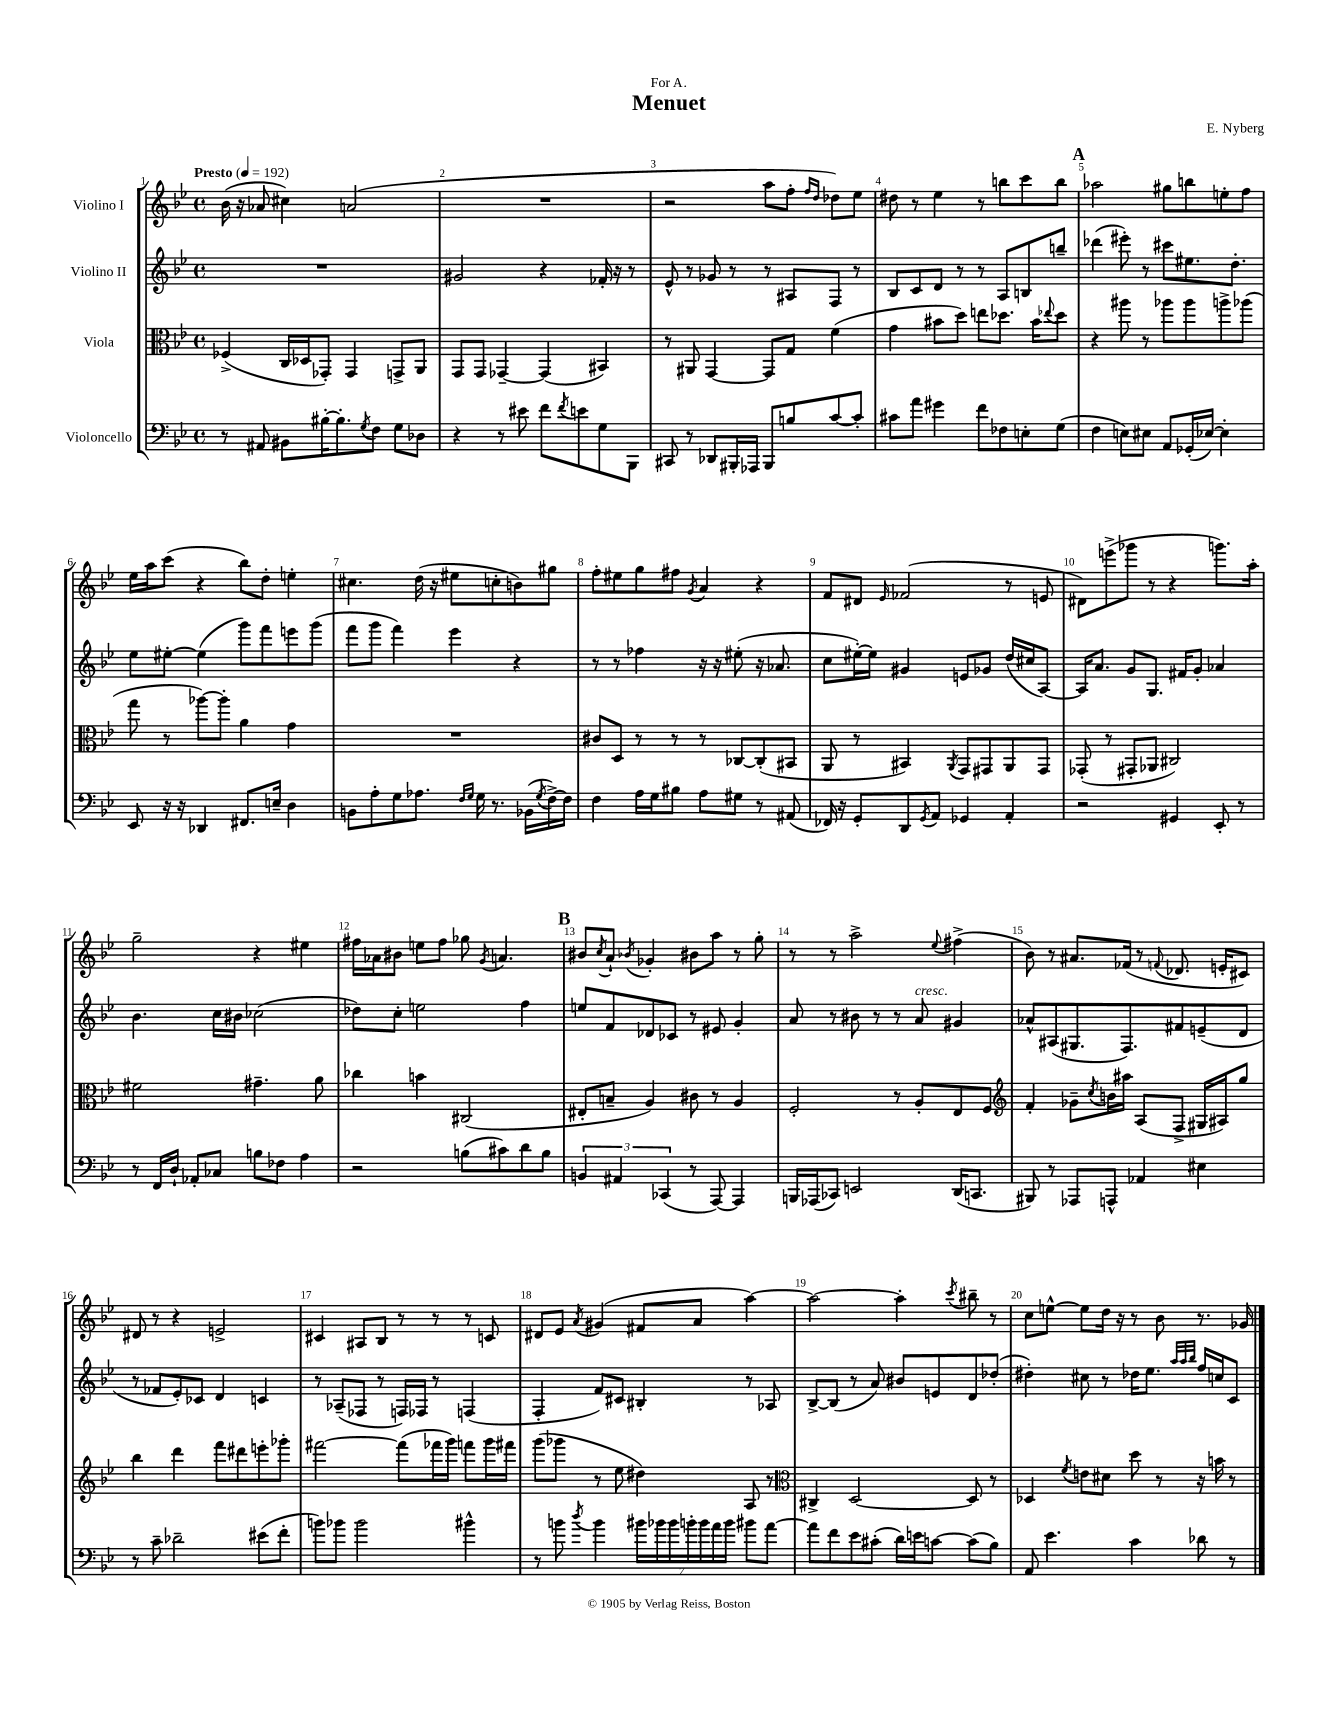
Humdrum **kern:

**kern	**kern	**kern	**kern
*staff4	*staff3	*staff2	*staff1
*clefF4	*clefC3	*clefG2	*clefG2
*k[b-e-]	*k[b-e-]	*k[b-e-]	*k[b-e-]
*M4/4	*M4/4	*M4/4	*M4/4
*met(c)	*met(c)	*met(c)	*met(c)
*MM192	*MM192	*MM192	*MM192
8r	(4F-^	1r	(16b-
.	.	.	16r
8AA#	.	.	8a-
8BB#	16C	.	4cc#)
.	16D-	.	.
[16B#'	8GG-')	.	.
8.B#']	.	.	.
.	4GG-	.	(2a
8qG	.	.	.
8F	.	.	.
8G	8GG^	.	.
8D-	8AA	.	.
=	=	=	=
4r	8GG	2g#	1r
.	8GG	.	.
8r	[4GG-~	.	.
8e#	.	.	.
8f	(4GG-]	4r	.
8qf	.	.	.
8e	.	.	.
8G	4BB#)	16f-'	.
.	.	16r	.
8BBB-	.	8r	.
=	=	=	=
8CC#	8r	8e-^^	2r
8r	8AA#	8r	.
8DD-	[4GG	8g-	.
16BBB#'	.	8r	.
16AAA-	.	.	.
8BBB#	8GG]	8r	8aa
8B	8G	8A#	8ff'
.	.	.	16qqff
.	.	.	16qqdd
[8c	(4f	8F	8dd-)
8c']	.	8r	8ee-
=	=	=	=
8c#	4g	8B-	8dd#
8a	.	8c	8r
4g#	8b#	8d	4ee-
.	8dd)	8r	.
8f	8ee	8r	8r
8F-	8.dd-	8A	8bb
8E'	.	8B	8ccc
.	16b#	.	.
.	8qqee-	.	.
(8G	8dd-	8bb~	8bb
=	=	=	=
4F	4r	(4ddd-	2aa-
8E)	8aa#	8eee#')	.
8E#	8r	8r	.
8AA	8aa-	8ccc#	8gg#
(16GG-'	8aa-	8.ee#	8bb
[16E-)	.	.	.
4E-']	8aa^	.	8ee'
.	.	8.dd'	.
.	(8aa-	.	8ff
=	=	=	=
8EE-	8gg	8ee-	16ee-
.	.	.	16aa
16r	8r	[8ee#'	(8ccc
16r	.	.	.
4DD-	[8aa-)	(4ee#]	4r
.	8aa-']	.	.
8.FF#	4a	8ggg)	8bb-)
.	.	8fff	8dd'
16E~	.	.	.
4D	4g	8eee	4ee'
.	.	(8ggg	.
=	=	=	=
8BB	1r	8fff	4.cc#
8A'	.	8ggg	.
8G	.	4fff)	.
8.A-	.	.	(16dd
.	.	.	16r
.	.	4eee-	8ee#
16qqF	.	.	.
16qqG	.	.	.
16G	.	.	.
8.r	.	.	8cc'
.	.	4r	8b)
(16BB-	.	.	.
8qG	.	.	.
[16F^)	.	.	8gg#
16F]	.	.	.
=	=	=	=
4F	8c#	8r	8ff'
.	8D	8r	8ee#
16A	8r	4ff-	8gg
16G	.	.	.
8B#	8r	.	8ff#
.	.	.	8qg
8A	8r	16r	4a
.	.	16r	.
8G#	[8C-	(8ee#'	.
8r	(8C-']	16r	4r
.	.	8.a-	.
(8AA#	8BB#	.	.
=	=	=	=
16FF-)	8AA	8cc	8f
16r	.	.	.
8GG'	8r	[16ee#')	8d#
.	.	16ee#]	.
.	.	.	16qqe-
8DD	4BB#)	4g#	(2f-
8qGG	.	.	.
8AA	.	.	.
.	8qAA	.	.
4GG-	8GG	8e	.
.	8GG#	8g-	.
4AA'	8AA	(16dd	8r
.	.	16cc#	.
.	8GG#	[8A)	8e
=	=	=	=
2r	(8GG-'	16A]	8d#)
.	.	8.a	.
.	8r	.	(8eee^
.	8GG#'	8g	8ggg-
.	8AA-	8.G	8r
4GG#	2C#)	.	4r
.	.	16f#	.
.	.	8g'	.
8EE-'	.	4a-	8.ggg)
8r	.	.	.
.	.	.	16aa'
=	=	=	=
8r	2f#	4.b-	2gg~
16FF	.	.	.
16D`	.	.	.
8AA-'	.	.	.
8C-	.	16cc	.
.	.	16b#	.
8B	4.g#~	(2cc-	4r
8F-	.	.	.
4A	.	.	4ee#
.	8a	.	.
=	=	=	=
2r	4cc-	8dd-)	16ff#
.	.	.	16a-
.	.	8cc'	8b#
.	4b	2ee	8ee
.	.	.	8ff#
(8B	(2C#	.	8gg-
.	.	.	8qg
8c#)	.	.	4.a
8d	.	4ff	.
8B	.	.	.
=	=	=	=
6BB	8E#'	8ee	8b#
.	.	.	8qcc
.	8B~	8f	8a`
6AA#	.	.	.
.	.	.	8qb-
.	4A)	8d-	4g-'
(6CC-	.	.	.
.	.	8c-	.
8r	8c#	8r	8b#
[8AAA)	8r	8e#	8aa
4AAA]	4A	4g'	8r
.	.	.	8gg'
=	=	=	=
16BBB	2F'	8a	8r
(16AAA-	.	.	.
8CC-)	.	8r	8r
2EE	.	8b#	2aa^
.	.	8r	.
.	8r	8r	.
.	8A'	8a	.
.	.	.	8qqee-
(16DD	8E-	4g#	(4ff#^
8.CC	.	.	.
.	8F	.	.
=	=	=	=
*	*clefG2	*	*
8BBB#)	4f'	8a-^^	8b-)
8r	.	(8A#	8r
8AAA-	8g-~	8.G#	8.a#
.	8qcc	.	.
8AAA^^	16b	.	.
.	16aa#	8.F)	(16f-
4AA-	(8A	.	8r
.	.	.	8qqf
.	8F^	8f#	8.d-
4E#	16G#	(8e~	.
.	16A#)	.	16e'
.	8gg	8d	8c#)
=	=	=	=
8r	4bb-	8r	8d#
8c~	.	8f-	8r
2d-~	4ddd	8e-')	4r
.	.	8c-	.
.	8fff	4d	2e^
.	8ddd#	.	.
(8e#	8eee'	4c	.
8f'	8ggg-'	.	.
=	=	=	=
8b)	[2fff#	8r	4c#
8b-	.	(8A-~	.
2b-	.	8F-	8A#
.	.	8r	8B-
.	(8fff#]	16F)	8r
.	.	16F-	.
.	16fff-	8r	8r
.	16ggg)	.	.
4b#^^	8fff	(4F	8r
.	16ggg	.	8c
.	16fff#	.	.
=	=	=	=
8r	(8ggg	4F'	8d#
8b	8ggg-	.	8e-
8qdd	.	.	8qa
4b	8r	8f)	(4g#
.	8ee-	8c#	.
28b#	4dd#)	4B#'	8f#
28b-	.	.	.
28b-	.	.	.
28b'	.	.	.
.	.	.	8a
28b	.	.	.
28a	.	.	.
28b	.	.	.
8b#	8A	8r	[4aa)
[8a	8r	8A-	.
=	=	=	=
*	*clefC3	*	*
8a]	4C#^	[8B-^	2aa_
8f	.	(8B-]	.
8e-	[2D	8r	.
(8c#'	.	8a)	.
16d)	.	8b#	4aa']
16e	.	.	.
[8c	.	8e	.
.	.	.	8qccc
(8c]	8D]	8d	8bb#~
8B-)	8r	(8dd-'	8r
=	=	=	=
8AA	4D-	4dd#')	8cc
4.e-	.	.	[8ee^^
.	8qf	.	.
.	8e	8cc#	8ee]
.	8d#	8r	16dd
.	.	.	16r
4c	8dd	16dd-	8r
.	.	8.ee-	.
.	8r	.	8b-
.	.	32qqaa	.
.	.	32qqaa	.
.	.	32qqbb-	.
8d-	16r	16ff	8.r
.	16b	16cc	.
8r	8r	8c	.
.	.	.	16g-
==	==	==	==
*-	*-	*-	*-
